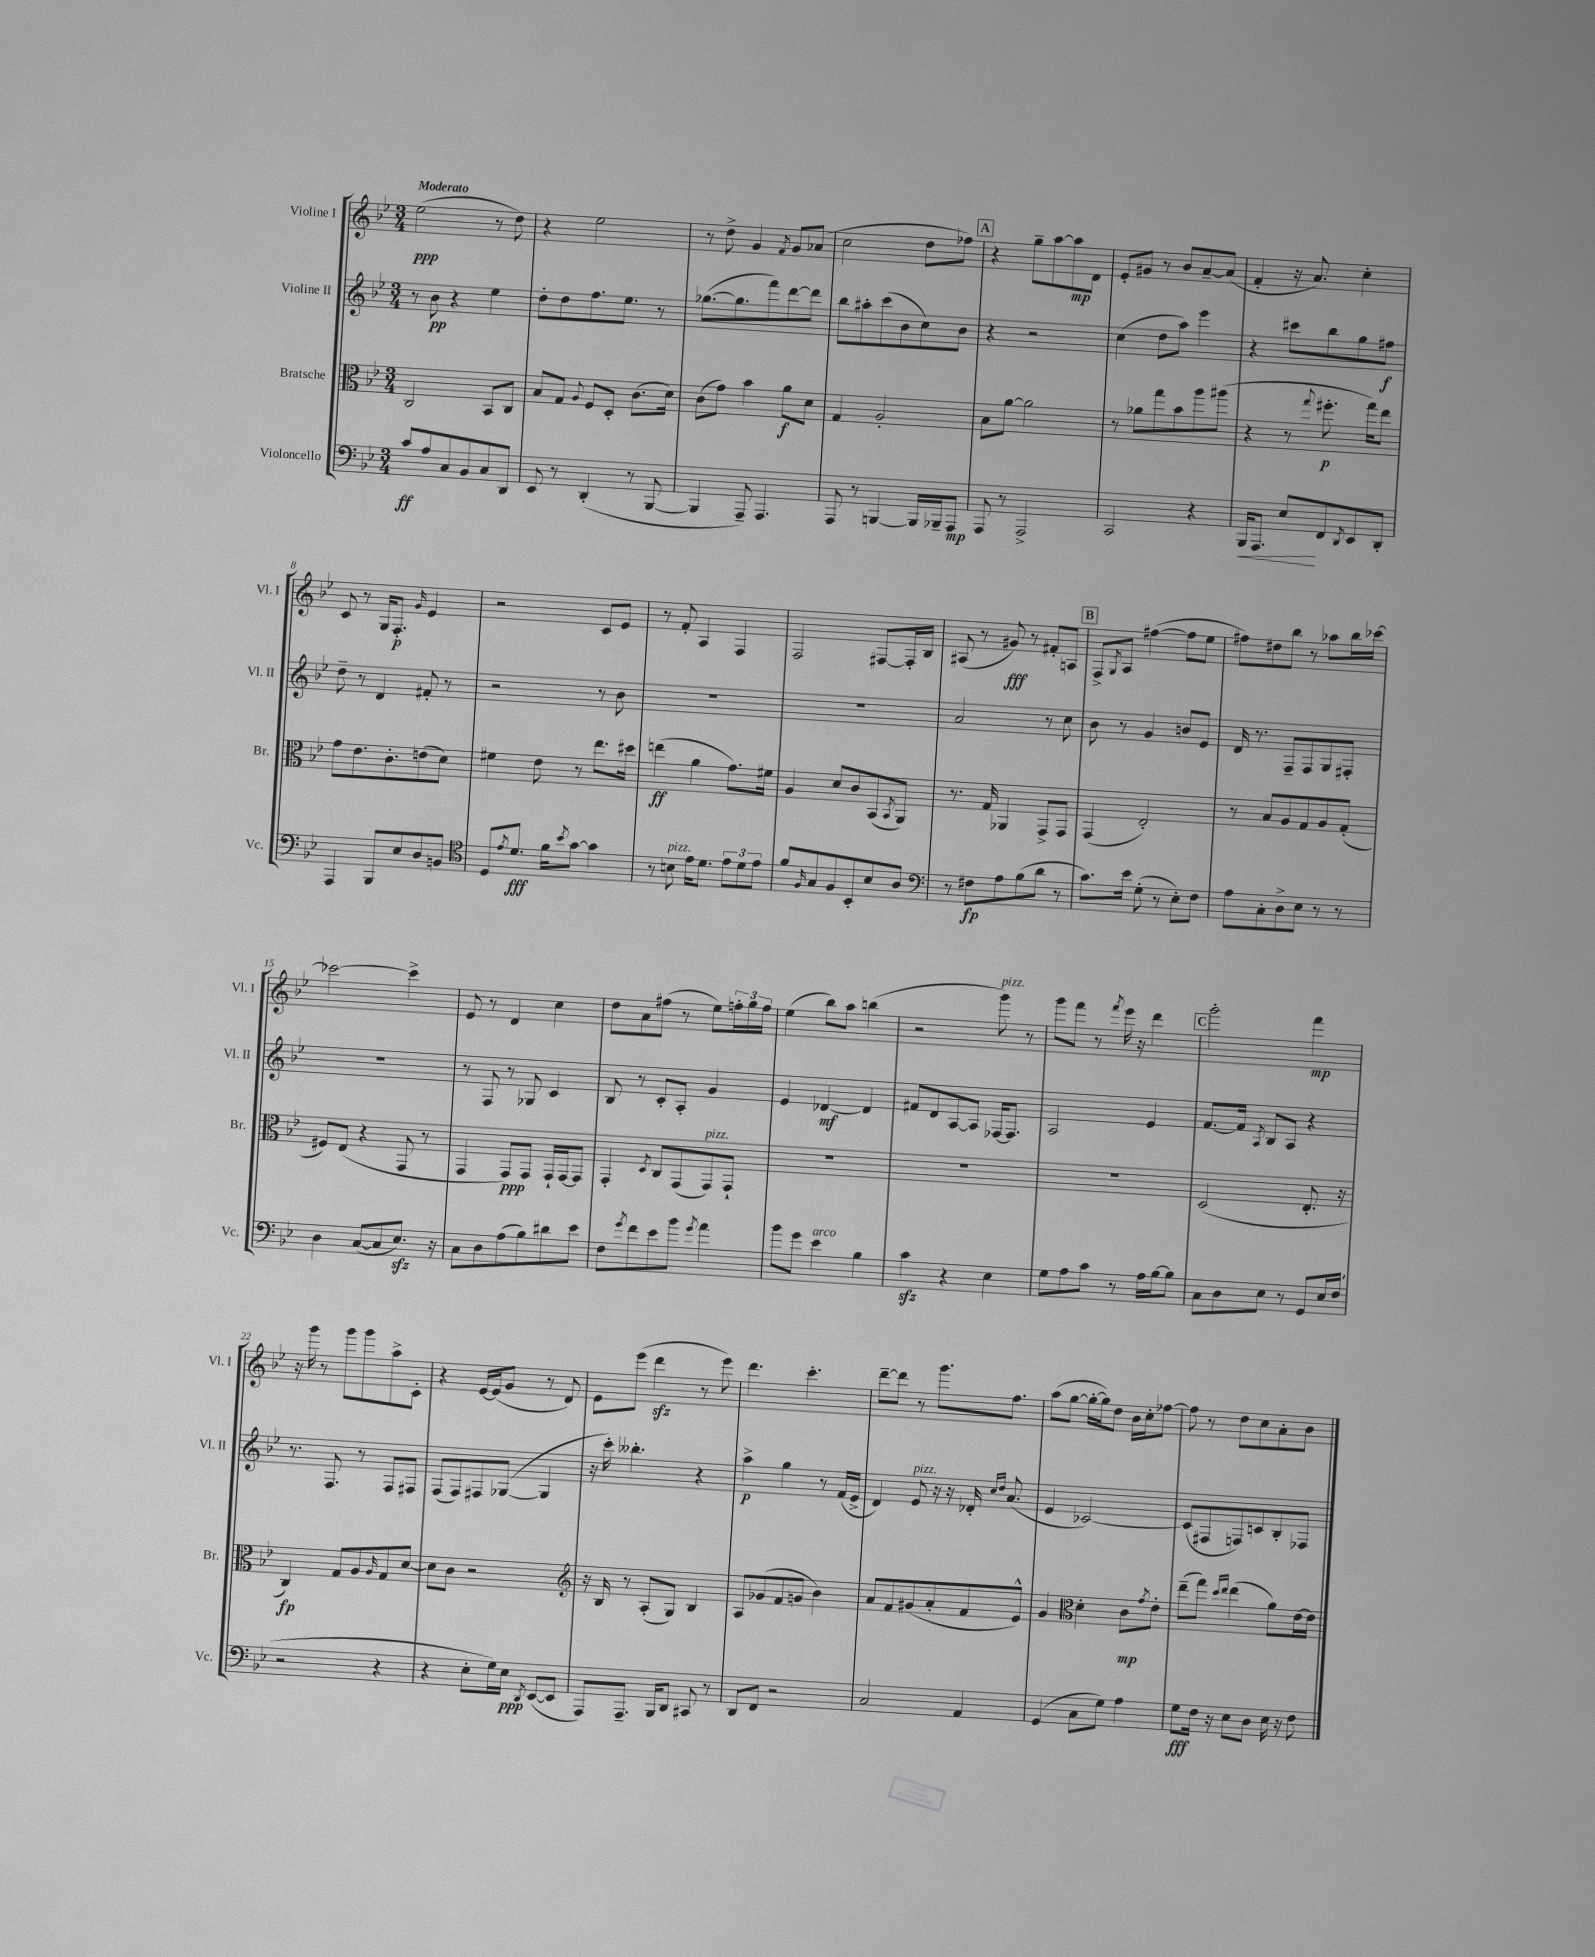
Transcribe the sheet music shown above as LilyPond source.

<<
\new StaffGroup <<
\new Staff = "s0" \with { instrumentName = "Violine I" shortInstrumentName = "Vl. I" } {
    \clef treble \key bes \major \numericTimeSignature \time 3/4 \tempo "Moderato"
    ees''2\ppp( r8 d''8) |
    r4 ees''2 |
    r8 d''8-> g'4 \acciaccatura { f'8 } g'8 aes'8( |
    c''2 d''8 fes''8) |
    \mark \markup { \box "A" } r4 g''8-- a''8~ a''8\mp d'8 |
    ees'8-. gis'8 r8 bes'8 a'8~-- a'8( |
    f'4-. r16 a'8.) c''4-. |
    c'8 r8 g16 f8.-.\p \grace { g'16 } ees'4 |
    r2 c'8 ees'8 |
    r8 f'8-. a4 f4 |
    f2 fis8~ fis16-. bes16 |
    ais8( r8 gis'8\fff) r8 fis'8-. a8 |
    \mark \markup { \box "B" } f8-> \acciaccatura { g8 } a8 fis''4~( fis''8 ees''8 |
    fis''8) dis''8 bes''8 r8 aes''8 bes''16 ces'''16~ |
    ces'''2~ ces'''4-> |
    ees'8 r8 d'4 c''4 |
    d''8 a'8 fis''8( r8 ees''8) \tuplet 3/2 { f''16-. g''16 f''16 } |
    ees''4( bes''8) a''8 b''4( |
    r2 g'''8^\markup { \italic "pizz." }) r8 |
    g'''8 f'''8 r8 \acciaccatura { f'''8 } ees'''16 r16 d'''4 |
    \mark \markup { \box "C" } g'''2-. f'''4\mp |
    r16 g'''16 r8 g'''8 g'''8 a''8-> c'8-. |
    r4 ees'16~ ees'16( g'8 r8 d'8) |
    ees'8 ees'''8( d'''4\sfz r8 ees'''8) |
    d'''4. c'''4.-. |
    d'''8~-- d'''8 r8 g'''8. f''8. |
    a''8( g''8~ g''16~-. g''16) d''8 bes'16 c''16-. fes''8~ |
    fes''8 r8 d''8 c''8 a'8-. bes'8 \bar "|." |
}
\new Staff = "s1" \with { instrumentName = "Violine II" shortInstrumentName = "Vl. II" } {
    \clef treble \key bes \major \numericTimeSignature \time 3/4
    r8 bes'8\pp r4 ees''4 |
    d''8-. d''8 f''8. ees''8. r8 |
    ges''8.~( ges''8. f'''8) d'''8~ d'''8 |
    bes''8 ais''8-. c'''8( bes'8 c''8) bes'8 |
    \mark \markup { \box "A" } r4 r2 |
    c''4( d''8 a''8) ees'''4 |
    r4 cis'''8 bes''8 g''8 fis''8\f |
    d''8-- r8 d'4 fis'8-. r8 |
    r2 r8 bes'8 |
    R2. |
    R2. |
    a'2 r8 c''8 |
    \mark \markup { \box "B" } bes'8 r8 g'4 b'8 ees'8 |
    d'16 r8. f8-- f8 g8 fis8-. |
    R2. |
    r8 f8 r8 ges8 c'4 |
    bes8 r8 c'8-. a8-. g'4 |
    ees'4 des'4~\mf des'4 |
    fis'8 d'8 a8~ a8 fes16~ fes8. |
    a2 ees'4 |
    \mark \markup { \box "C" } f'8.~ f'16 \acciaccatura { a8 } bes8 a8 r4 |
    r8. f8. r8 f8 fis8 |
    f8( f8) fis8 ges8~( ges4 |
    r16 c'''16-.) beses''4.-. r4 |
    a''4->\p g''4 r8 f'16( ees'16-> |
    d'4) ees'8^\markup { \italic "pizz." } r16 r16 des'16-. \grace { c''16 d''16 } a'8.( |
    ees'4 ces'2~) |
    ces'8( fis8 f8) c'8 bes8-. fes8 \bar "|." |
}
\new Staff = "s2" \with { instrumentName = "Bratsche" shortInstrumentName = "Br." } {
    \clef alto \key bes \major \numericTimeSignature \time 3/4
    c2 bes,8 c8 |
    bes8 g8 \appoggiatura { a8 } f8 d8-. c'8.( d'16) |
    c'8( g'8) bes'4 a'8\f d'8 |
    g4 a2-. |
    \mark \markup { \box "A" } bes8 a'8~ a'2 |
    r8 aes'8 g''8 bes'8 a''8 ais''8( |
    r4 r8 \appoggiatura { g''8 } fis''8.-.\p g''16) ees''8 |
    g'8 ees'8. c'8.-. e'8( d'8) |
    fis'4 ees'8 r8 ees''8. dis''16 |
    e''4\ff( a'4 g'8.) fis'16 |
    a4 d'8 c'8 bes,8( \acciaccatura { bes,8 } a,8) |
    r8. g16 aes,4 g,8-> g,8 |
    \mark \markup { \box "B" } g,4( ees2-.) |
    r8 bes8 a8 g8 a8 g8-.( |
    fis8) ees8( r4 g,8 r8 |
    g,4 g,8\ppp) g,8 g,16-! g,16~ g,8 |
    g,4-. \acciaccatura { d8 } c8 g,8( g,8^\markup { \italic "pizz." }) g,8-! |
    R2. |
    R2. |
    R2. |
    \mark \markup { \box "C" } d2( ees8.-. r16 |
    c4\fp) g8 a8 \grace { a16 } g8 d'8~ |
    d'8 c'8 r2 |
    \clef treble r16 bes16 r8 a8-.( g8) bes4 |
    a8 ges'8( f'8 g'8 bes'4) |
    a'8 f'8 gis'8( a'8-. f'8 ees'8-^) |
    g'4 \clef alto d'4-. c'8\mp \acciaccatura { g'8 } ees'8-. |
    ees''8--( g''8) \grace { d''16 ees''16 } ees''4( a'8) ees'16~ ees'16 \bar "|." |
}
\new Staff = "s3" \with { instrumentName = "Violoncello" shortInstrumentName = "Vc." } {
    \clef bass \key bes \major \numericTimeSignature \time 3/4
    c'8\ff a8 c8 bes,8 c8 d,8 |
    ees,8 r8 d,4-.( r8 bes,,8~ |
    bes,,4 a,,8--) a,,4. |
    a,,8 r8 b,,4~ b,,16 bes,,16-- a,,8\mp |
    \mark \markup { \box "A" } a,,8 r8 a,,2-> |
    c,2 r4 |
    bes,,16\< a,,8. ees8\! f,8 \acciaccatura { d,8 } ees,8 d,8-. |
    a,,4 bes,,8 ees8 d8 b,8 |
    \clef tenor d8 \acciaccatura { ees'8 } d'8.\fff f'16 \acciaccatura { bes'8 } g'8~ g'4 |
    r8 b8^\markup { \italic "pizz." } ees'16 d'8. \tuplet 3/2 { ees'8 d'8 ees'8 } |
    f'8 \grace { f16 } g8 f8 bes,8-. bes8 a8 |
    \clef bass r8 fis8\fp a8 bes8( d'8 r8 |
    \mark \markup { \box "B" } c'8.) ees'16 g8-.( r8 ees8-.) f8 |
    a8 c8-. d8-> ees8 r8 r8 |
    d4 c8~( c8 ees8.\sfz) r16 |
    c8 d8 a8( bes8) dis'8 ees'8 |
    f8 \acciaccatura { g'8 } f'8 ees'8 bes'8 \acciaccatura { g'8 } a'4 |
    bes'8 g'8 ees'4^\markup { \italic "arco" } bes4 |
    c'4\sfz r4 ees4 |
    g8 a8 c'8 r8 a16 bes16~ bes8 |
    \mark \markup { \box "C" } c8 d8 ees8 r8 g,8 ees16 f16( |
    r2 r4 |
    r4 ees8-. g16) ees16\ppp \acciaccatura { d,8 } ees,8~( ees,8 |
    a,,8) a,,8.-- bes,,16 d,8 cis,8 r8 |
    d,8 f,8 r2 |
    c2 a,4 |
    g,4( c8 g8) a4 |
    g8\fff f16 r16 ees8 d8 ees16 r16 f8 \bar "|." |
}
>>
>>
